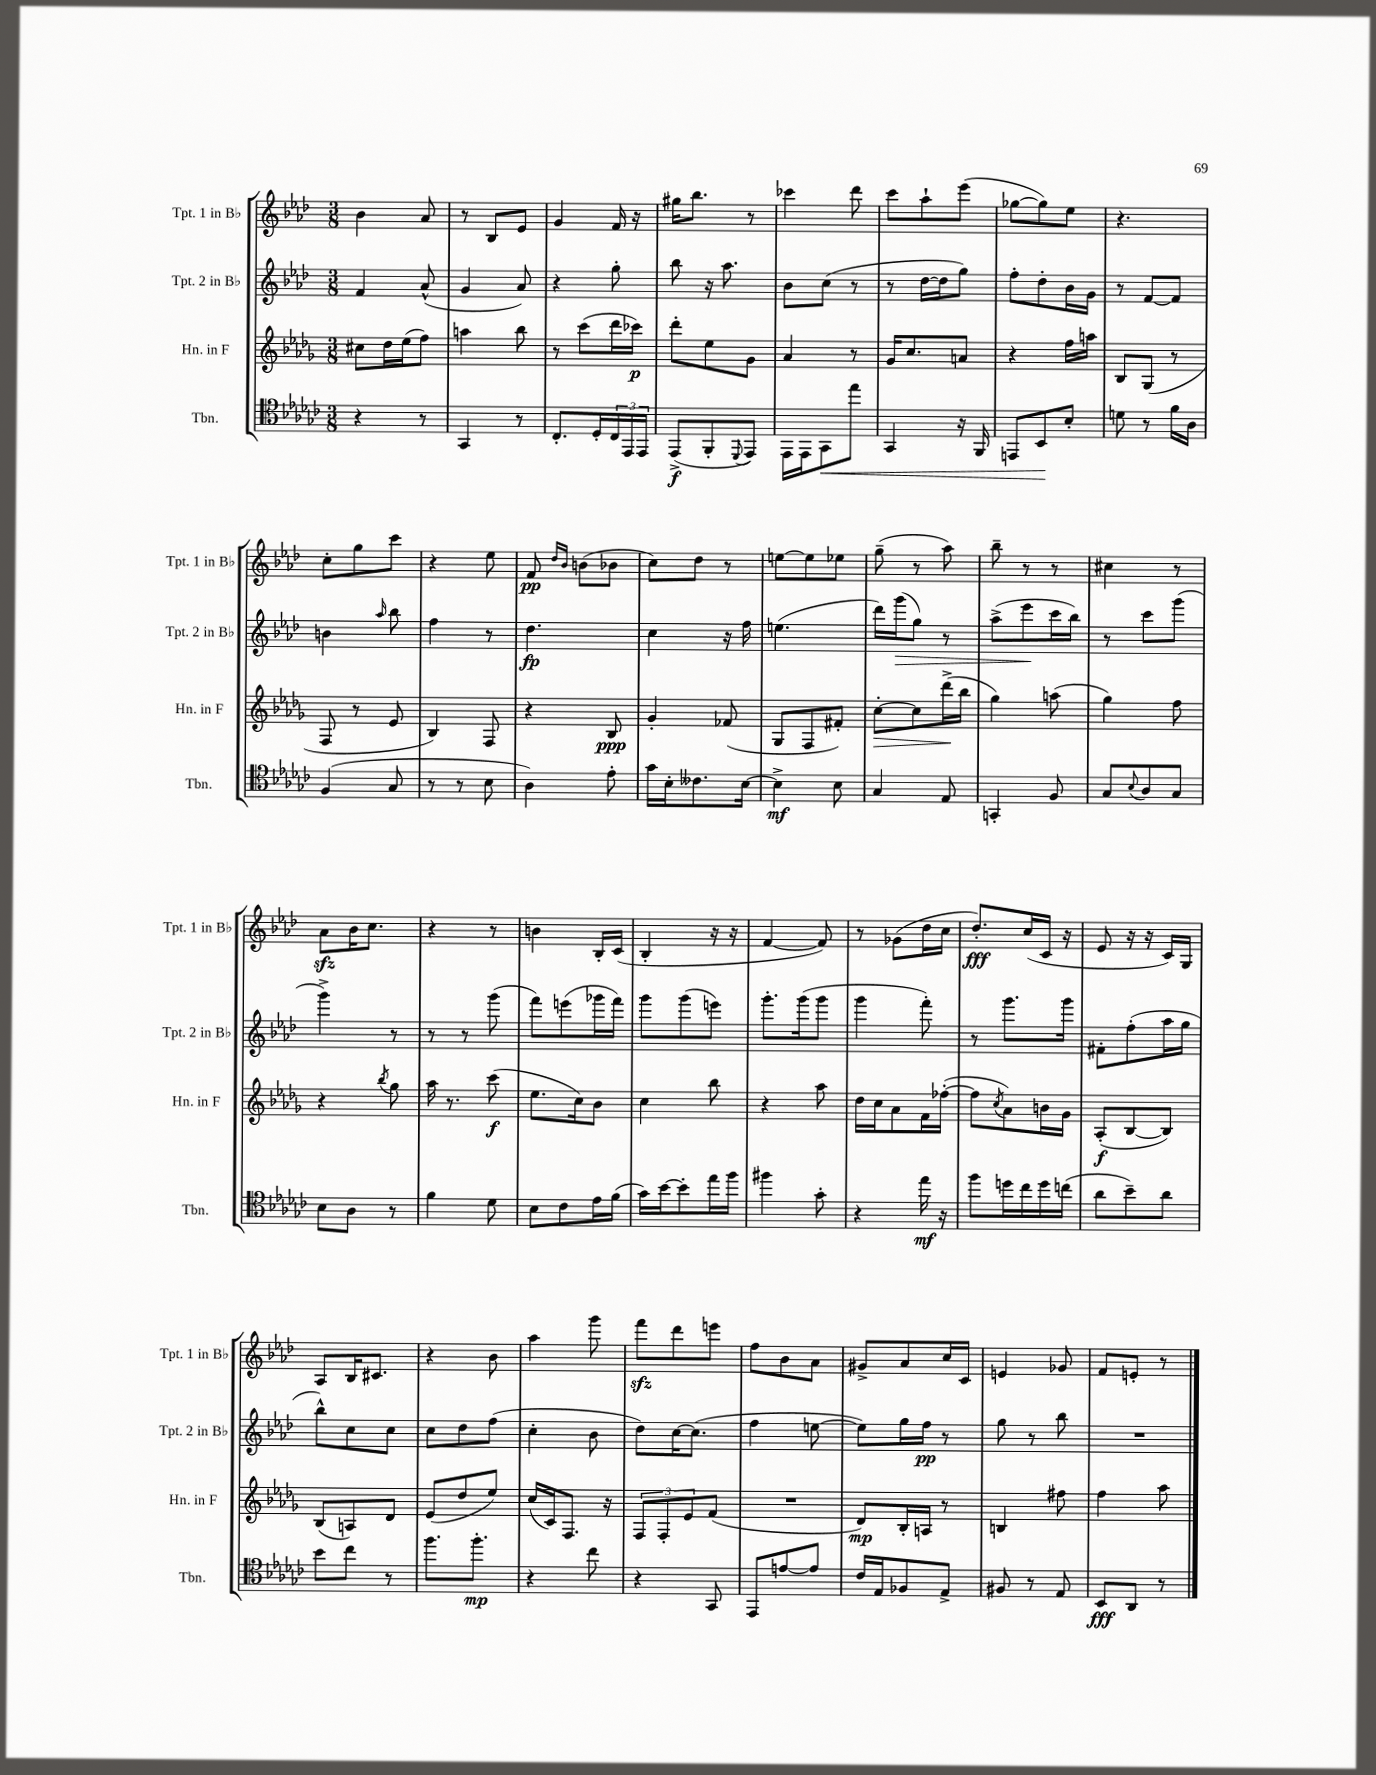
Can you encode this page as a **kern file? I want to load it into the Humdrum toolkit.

**kern	**kern	**kern	**kern
*staff4	*staff3	*staff2	*staff1
*clefC4	*clefG2	*clefG2	*clefG2
*k[b-e-a-d-g-c-]	*k[b-e-a-d-g-]	*k[b-e-a-d-]	*k[b-e-a-d-]
*M3/8	*M3/8	*M3/8	*M3/8
4r	8cc#\L	4f/	4b-\
.	16dd-\L	.	.
.	(16ee-\J	.	.
8r	8ff\J)	(8a-^^/	8a-/
=	=	=	=
4GG-/	4aa\	4g/	8r
.	.	.	8B-/L
8r	8bb-\	8a-/)	8e-/J
=	=	=	=
8.C-'/L	8r	4r	4g/
.	(8ccc\L	.	.
16D-'/L	.	.	.
24C-/	16ddd-\L	8gg'\	16f/
24EE-/	.	.	.
.	16ccc-\JJ)	.	16r
24EE-/JJ	.	.	.
=	=	=	=
(8EE-^/L	8ddd-'\L	8bb-\	16gg#\LK
.	.	.	8.bb-\J
8FF'/	8ee-\	16r	.
.	.	8.aa-\	.
8qqDD-/	.	.	.
8EE-/J)	8g-\J	.	8r
=	=	=	=
16EE-\LL	4a-/	8b-\L	4ccc-\
16EE-\J	.	.	.
8GG-\	.	(8cc\J	.
8ee-\J	8r	8r	8ddd-\
=	=	=	=
4GG-/	16g-/LK	8r	8ccc\L
.	8.cc/	.	.
.	.	[16dd-\LL	8aa-`\
.	.	16dd-\]J	.
16r	8a/J	8gg\J)	(8eee-\J
16FF/	.	.	.
=	=	=	=
8EE/L	4r	8ff'\L	[8gg-\L
8BB-/	.	8dd-'\	8gg-\])
8B-'/J	16ff\LL	16b-\L	8ee-\J
.	16aa\JJ	16g\JJ	.
=	=	=	=
8d\	8B-/L	8r	4.r
8r	(8G-/J	[8f/L	.
16f\LL	8r	8f/]J	.
16A-\JJ	.	.	.
=	=	=	=
(4F/	8F/	4b\	8cc'\L
.	8r	.	8gg\
.	.	16qqaa-/	.
8G-/	8e-/	8bb-\	8ccc\J
=	=	=	=
8r	4B-/)	4ff\	4r
8r	.	.	.
8B-\	8F/	8r	8ee-\
=	=	=	=
4A-\)	4r	4.dd-\	8f/
.	.	.	16qqdd-/LL
.	.	.	16qqb-/JJ
.	.	.	(8b\L
8e-'\	8B-/	.	8b-\J
=	=	=	=
16g-\LL	4g-'/	4cc\	8cc\L)
16B-'\J	.	.	.
8.c--\	.	.	8dd-\J
.	(8f-/	16r	8r
[16B-\Jk	.	16ff\	.
=	=	=	=
4B-^\]	8G-/L	(4.ee\	[8ee\L
.	8F/	.	8ee\]
8B-\	8f#'/J)	.	8ee-\J
=	=	=	=
4G-/	[8cc'\L	16ddd-\LL)	(8gg~\
.	.	(16ggg\J	.
.	8cc\]	8gg\J)	8r
8E-/	(16ddd-^\L	8r	8aa-\)
.	16bb-\JJ	.	.
=	=	=	=
4GG'/	4gg-\)	(8aa-^\L	8bb-~\
.	.	8eee-\	8r
8F/	(8aa\	16ccc\L	8r
.	.	16bb-\JJ)	.
=	=	=	=
8G-/L	4gg-\)	8r	4cc#\
8qqB-/	.	.	.
8A-/	.	8ccc\L	.
8G-/J	8ff\	(8ggg\J	8r
=	=	=	=
8B-\L	4r	4ggg^\)	8a-\L
8A-\J	.	.	16b-\K
.	.	.	8.cc\J
.	8qbb-/	.	.
8r	8gg-\	8r	.
=	=	=	=
4f\	16aa-\	8r	4r
.	8.r	.	.
.	.	8r	.
8d-\	(8ccc\	(8ggg\	8r
=	=	=	=
8B-\L	8.ee-\L	8fff\L)	4b\
8c-\	.	(8eee\	.
.	16cc\k)	.	.
16e-\L	8b-\J	16ggg-\L	16B-'/LL
(16f\JJ	.	16fff\JJ)	(16c/JJ
=	=	=	=
16g-\LL)	4cc\	8ggg\L	4B-'/
[16b-\J	.	.	.
8b-'\]	.	(8ggg\	.
16ee-\L	8bb-\	8eee\J)	16r
16ff\JJ	.	.	16r
=	=	=	=
4ff#\	4r	8.ggg'\L	[4f/
.	.	(16ggg\k	.
8g-'\	8aa-\	8ggg\J	8f/])
=	=	=	=
4r	16dd-\LL	4ggg\	8r
.	16cc\J	.	.
.	8a-\	.	(8g-\L
16ee-\	16f\L	8fff'\)	16dd-\L
16r	([16ff-'\JJ	.	16cc\JJ
=	=	=	=
8ff\L	8ff-\]L	8r	8.dd-'/L)
.	8qcc/	.	.
16dd\L	8a-\)	8.ggg\L	.
16cc-\	.	.	(16cc/L
16dd\	16b\L	.	16c/JJ
(16cc\JJ	16g-\JJ	16ggg\Jk	16r
=	=	=	=
8a-\L	(8A-'/L	8f#'\L	8e-/
8b-~\)	[8B-/	(8ff'\	16r
.	.	.	16r
8a-\J	8B-/]J)	16aa-\L	16c/LL)
.	.	16gg\JJ	16G/JJ
=	=	=	=
8b-\L	(8B-/L	8bb-^^\L)	8A-/L
8cc-\J	8A/)	8cc\	16B-/K
.	.	.	8.c#/J
8r	8d-/J	8cc\J	.
=	=	=	=
8.ff\L	(8e-/L	8cc\L	4r
.	8dd-/	8dd-\	.
8.ff'\J	.	.	.
.	8ee-/J)	(8ff\J	8b-\
=	=	=	=
4r	(16cc/LL	4cc'\	4aa-\
.	16c/J)	.	.
.	8.F/J	.	.
8cc-\	.	8b-\	8ggg\
.	16r	.	.
=	=	=	=
4r	12F/L	8dd-\L)	8fff\L
.	12F'/	.	.
.	.	[16cc\K	8ddd-\
.	12e-/	.	.
.	.	(8.cc\]J	.
8GG-/	(8f/J	.	8eee\J
=	=	=	=
8EE-/L	4.r	4ff\	8ff\L
[8e/	.	.	8b-\
8e/]J	.	[8ee\	8a-\J
=	=	=	=
16c-/LL	8d-/L)	8ee\]L)	8g#^/L
16E-/J	.	.	.
8F-/	16B-'/L	16gg\L	8a-/
.	16A/JJ	16ff\JJ	.
8E-^/J	8r	8r	16cc/L
.	.	.	16c/JJ
=	=	=	=
8F#/	4B/	8gg\	4e/
8r	.	8r	.
8E-/	8ff#\	8bb-\	8g-/
=	=	=	=
8BB-/L	4ff\	4.r	8f/L
8AA-/J	.	.	8e'/J
8r	8aa-\	.	8r
==	==	==	==
*-	*-	*-	*-
